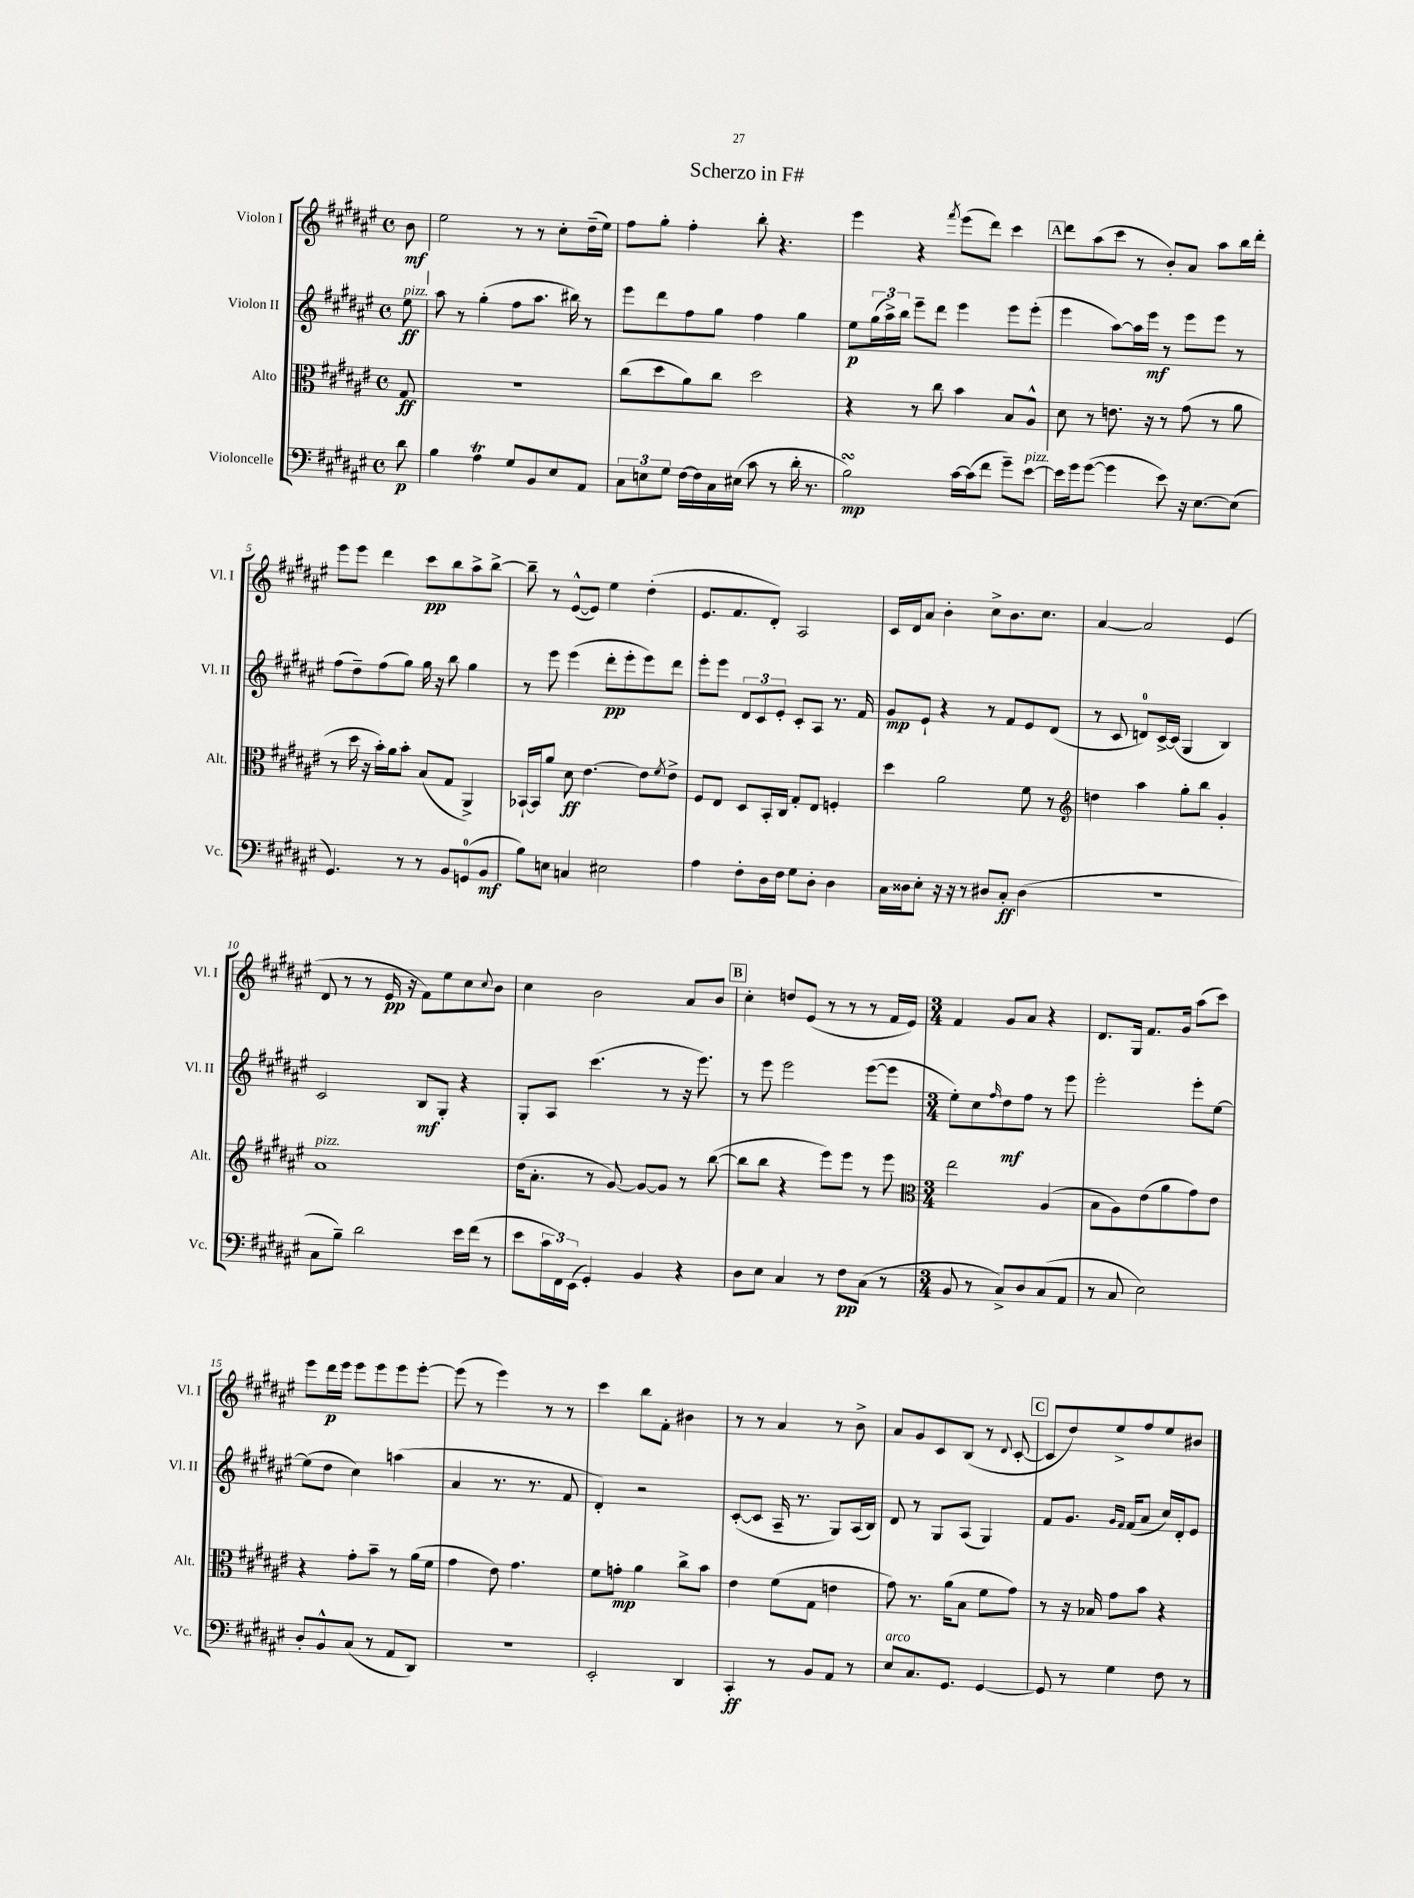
\header { title = "Scherzo in F#" }
<<
\new StaffGroup <<
\new Staff = "s0" \with { instrumentName = "Violon I" shortInstrumentName = "Vl. I" } {
    \clef treble \key fis \major \defaultTimeSignature \time 4/4 \partial 8
    b'8\mf |
    eis''2 r8 r8 cis''8-. dis''16--( eis''16) |
    fis''8 gis''8-. fis''4-. b''8-. r4. |
    eis'''4 r4 \acciaccatura { fis'''8 } eis'''8( dis'''8) cis'''4 |
    \mark \markup { \box "A" } dis'''8 ais''8( cis'''8 r8 b'8-.) ais'8 ais''8 b''16 dis'''16-. |
    eis'''8 eis'''8 dis'''4 cis'''8\pp b''8 ais''8-> b''8~-> |
    b''8-- r8 eis'8~-^( eis'8) eis''4 dis''4-.( |
    eis'8. fis'8. dis'8-.) ais2 |
    cis'16 dis'16 ais'8 b'4-. cis''8-> b'8. cis''8. |
    ais'4~ ais'2 eis'4( |
    dis'8 r8 r8 eis'16\pp r16 fis'8) eis''8 cis''8 \appoggiatura { cis''8 } b'8 |
    cis''4 b'2 ais'8 b'8 |
    \mark \markup { \box "B" } cis''4-. d''8 eis'8( r8 r8 r8 fis'16 eis'16) |
    \numericTimeSignature \time 3/4 fis'4 gis'8 ais'8 r4 |
    dis'8. gis16 fis'8. gis'16 ais''8( cis'''8) |
    eis'''8 dis'''16\p eis'''16 eis'''8 eis'''8 eis'''8 eis'''8~-. |
    eis'''8( r8 eis'''4) r8 r8 |
    cis'''4 b''8 fis'8-. bis'4 |
    r8 r8 ais'4 r8 b'8-> |
    ais'8 gis'8 cis'8 b8( r8 \appoggiatura { dis'8 } cis'8~-. |
    \mark \markup { \box "C" } cis'8 dis''8) eis''8-> fis''8 eis''8 bis'8 \bar "|." |
}
\new Staff = "s1" \with { instrumentName = "Violon II" shortInstrumentName = "Vl. II" } {
    \clef treble \key fis \major \defaultTimeSignature \time 4/4 \partial 8
    eis''8\ff^\markup { \italic "pizz." } |
    ais''8 r8 gis''4-.( fis''8 ais''8. bis''16) r8 |
    eis'''8 dis'''8 fis''8 gis''8 fis''4 gis''4 |
    eis''8\p \tuplet 3/2 { gis''16( ais''16->) b''16 } eis'''8-- dis'''8 eis'''4 eis'''8 eis'''8-.( |
    \mark \markup { \box "A" } eis'''4 ais''8~) ais''16 eis'''16\mf r8 eis'''8 eis'''8 r8 |
    fis''8( dis''8--) fis''8( gis''8) gis''16 r16 b''8 gis''4 |
    r8 eis'''8 eis'''4( dis'''8-.\pp eis'''8-. eis'''8) dis'''8 |
    eis'''8-. eis'''8 \tuplet 3/2 { dis'8 cis'8 eis'8-. } cis'8-. ais8 r8. fis'16 |
    gis'8\mp eis'8-! r4 r8 fis'8 eis'8 dis'8( |
    r8 cis'8 d'8-0) cis'16~-> cis'16( gis4 b4) |
    cis'2 b8\mf gis8-. r4 |
    gis8-. ais8 cis'''4.( r8 r16 eis'''8.) |
    \mark \markup { \box "B" } r8 eis'''8 eis'''2 eis'''8~( eis'''8 |
    \numericTimeSignature \time 3/4 eis''8-.) cis''8 \grace { fis''16 } dis''8\mf fis''8 r8 eis'''8 |
    eis'''2-. eis'''8-. eis''8~ |
    eis''8( dis''8 cis''4) a''4( |
    ais'4 r8. r8. fis'8 |
    dis'4-.) r2 |
    cis'8~-.( cis'8 ais16-- r8. gis8) ais16( b16) |
    dis'8 r8 gis8 ais8( gis4) |
    \mark \markup { \box "C" } fis'8 gis'8. \grace { gis'16 fis'16 } fis'16( ais'8 cis''16) dis'16-. eis'8 \bar "|." |
}
\new Staff = "s2" \with { instrumentName = "Alto" shortInstrumentName = "Alt." } {
    \clef alto \key fis \major \defaultTimeSignature \time 4/4 \partial 8
    gis8\ff |
    R1 |
    cis''8( dis''8 ais'8) cis''8 dis''2 |
    r4 r8 cis''8 b'4 b8 ais8-^ |
    \mark \markup { \box "A" } dis'8 r8 e'8. r16 r8 gis'8( r8 ais'8 |
    r8 dis''16 r16 b'16-.) ais'16 b'8-. b8( gis8 ais,4->) |
    bes,16~-! bes,16 ais'8 dis'8\ff eis'4.~ eis'8 \acciaccatura { fis'8 } eis'8-> |
    fis8 eis8 dis8 b,16-. cis16 gis8-. eis8 f4-. |
    dis''4 ais'2 fis'8 r8 |
    \clef treble d''4 ais''4 gis''8-. b''8 gis'4-. |
    ais'1^\markup { \italic "pizz." } |
    dis''16( ais'8.-. r8 gis'8~) gis'8~ gis'8 r8 b''8~( |
    \mark \markup { \box "B" } b''8 b''8 r4 eis'''8) eis'''8 r8 eis'''8 |
    \numericTimeSignature \time 3/4 \clef alto eis''2 ais4( |
    b8 ais8) eis'8( ais'8 gis'8) eis'8 |
    r4 gis'8-. b'8-- r8 ais'16( fis'16 |
    gis'4 eis'8) gis'4. |
    fis'8 g'8-.\mp ais'4 cis''8-> b'8 |
    eis'4 fis'8( gis8 e'4 |
    gis'8) r8. ais'16( b8 fis'8 gis'8) |
    \mark \markup { \box "C" } r8 r16 bes16 gis'8 b'8 r4 \bar "|." |
}
\new Staff = "s3" \with { instrumentName = "Violoncelle" shortInstrumentName = "Vc." } {
    \clef bass \key fis \major \defaultTimeSignature \time 4/4 \partial 8
    dis'8\p |
    b4 ais4\trill gis8 b,8 eis8 ais,8 |
    \tuplet 3/2 { cis8 e8 gis8 } fis16~ fis16 cis16 eis16( cis'8 r8 dis'16-. r8. |
    b2\turn\mp) cis'16~ cis'16( fis'8 gis'8--) eis'8~^\markup { \italic "pizz." } |
    \mark \markup { \box "A" } eis'16 gis'16 gis'8~( gis'4 eis'8) r16 eis8.~ eis8( |
    gis,4.) r8 r8 b,8 g,8-0( b,8\mf |
    b8) e8 c4 eis2 |
    ais4 fis8-. dis16 fis16 gis8 dis8-. dis4 |
    cis16 disis16 eis8-. r16 r16 r8 dis8 cis8-.\ff dis4( |
    r1 |
    cis8 b8--) dis'2 eis'16 fis'16( r8 |
    eis'8 \tuplet 3/2 { cis'16 fis,16) eis,16( } gis,4-.) b,4 r4 |
    \mark \markup { \box "B" } dis8 eis8 cis4 r8 fis8\pp cis8( r8 |
    \numericTimeSignature \time 3/4 b,8 r8 cis8->) dis8 cis8( ais,8 |
    r8 cis8 eis2) |
    dis8-. b,8-^ cis8( r8 ais,8 dis,8) |
    R2. |
    eis,2-. dis,4 |
    cis,4-.\ff r8 b,8 ais,8 r8 |
    eis8^\markup { \italic "arco" } cis8. gis,8. gis,4~ |
    \mark \markup { \box "C" } gis,8 r8 gis4 fis8 r8 \bar "|." |
}
>>
>>
